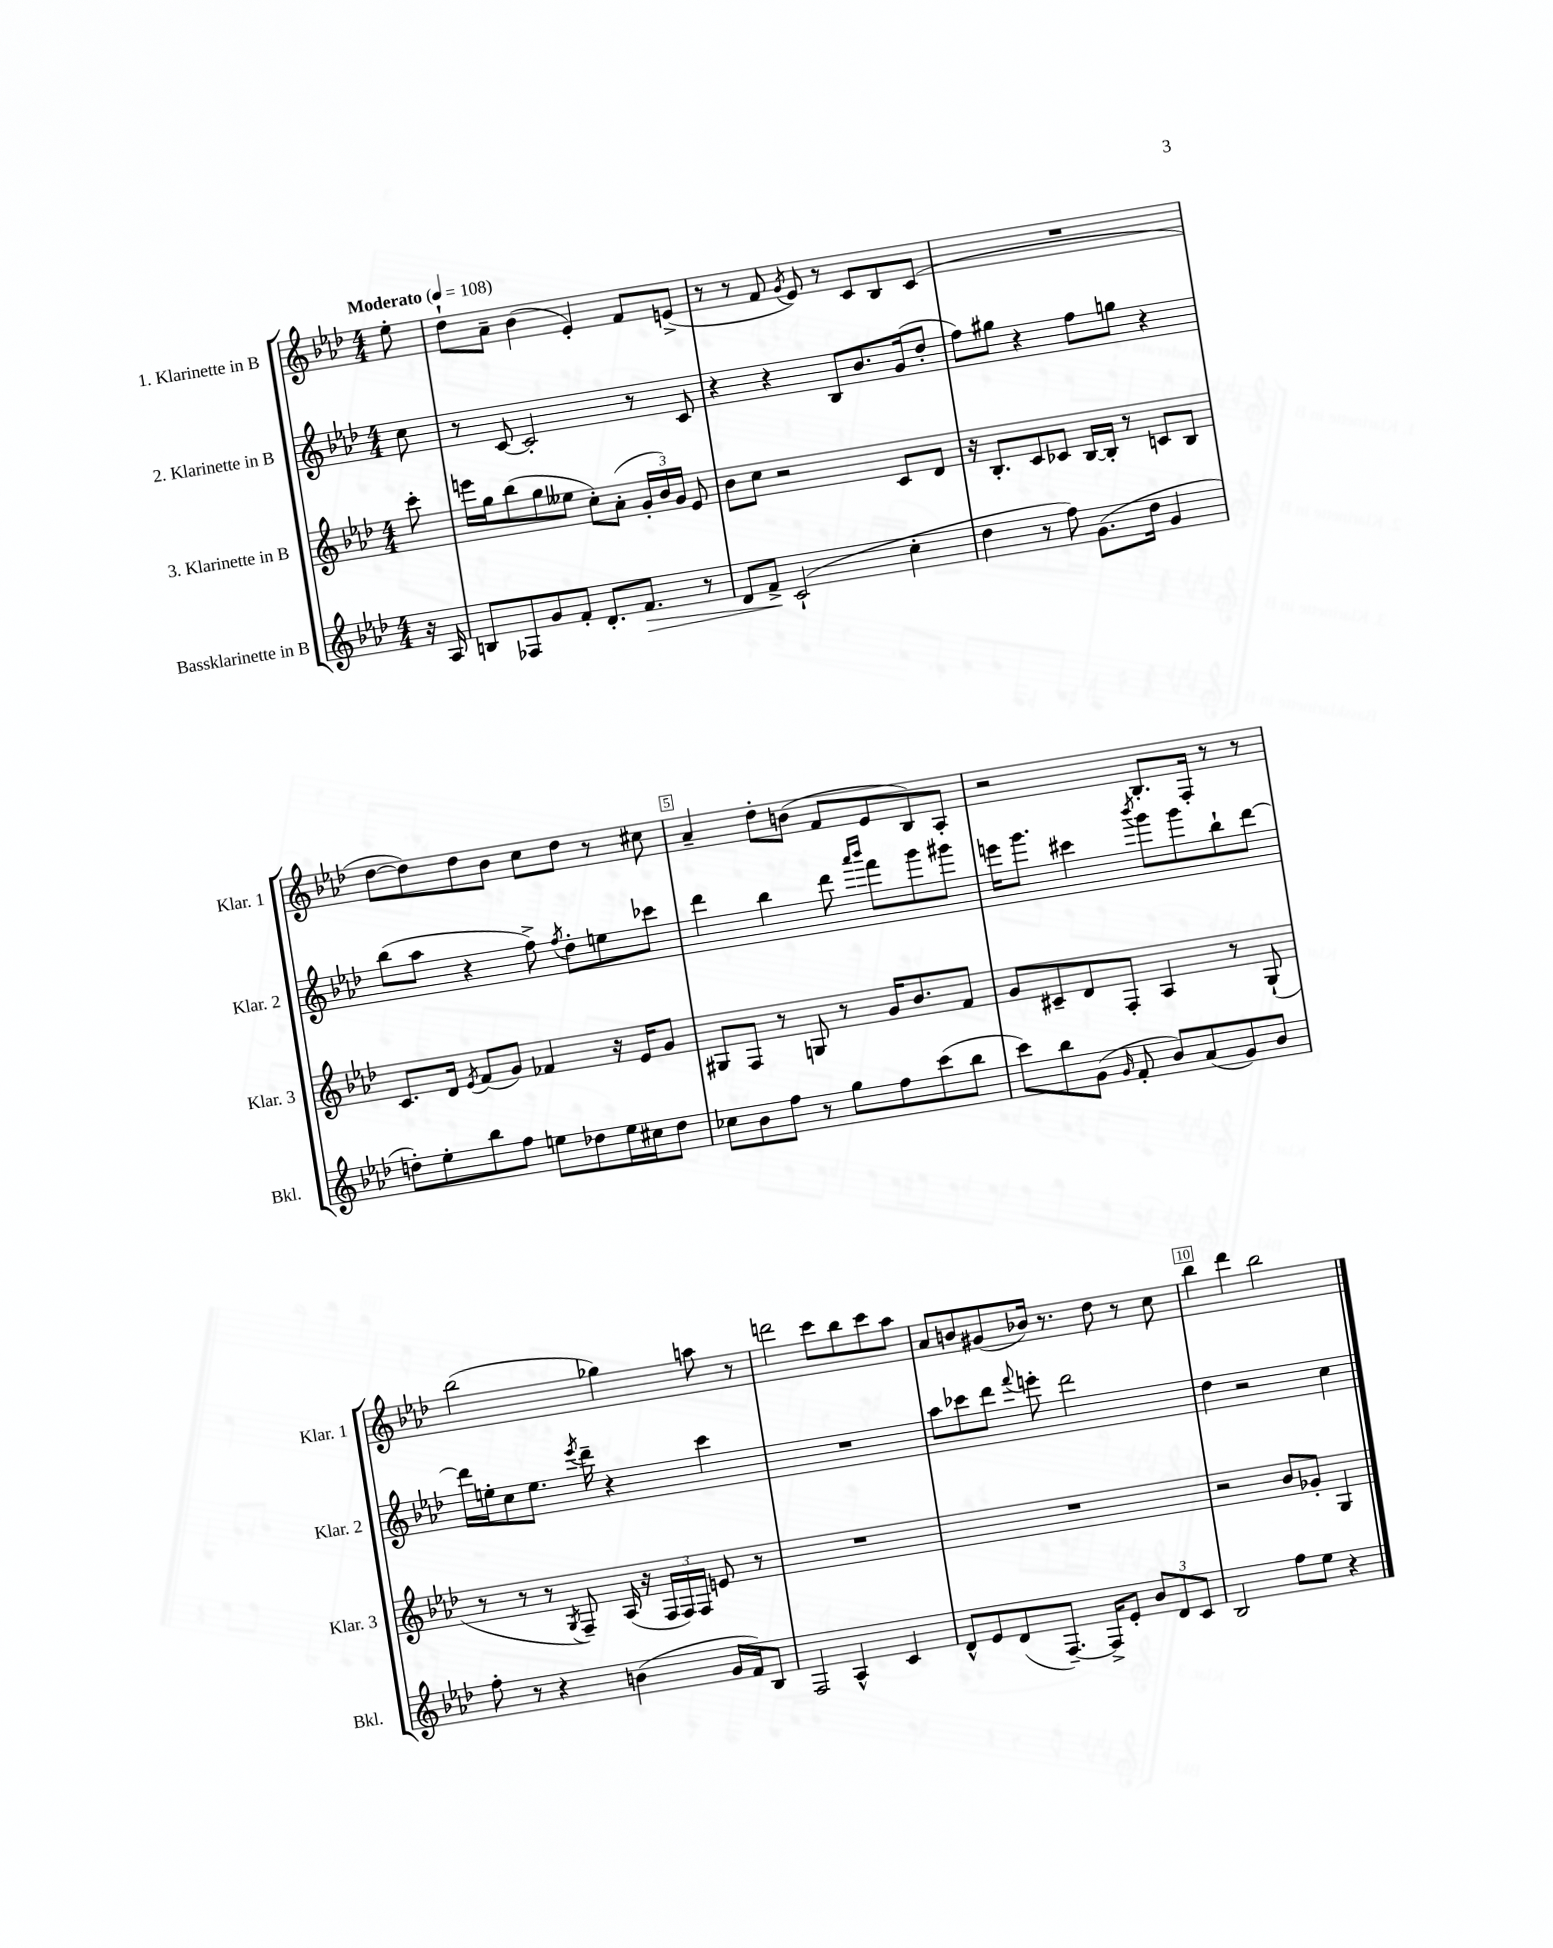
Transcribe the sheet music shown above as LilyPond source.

<<
\new StaffGroup <<
\new Staff = "s0" \with { instrumentName = "1. Klarinette in B" shortInstrumentName = "Klar. 1" } {
    \clef treble \key aes \major \numericTimeSignature \time 4/4 \partial 8 \tempo "Moderato" 4 = 108
    \autoBeamOff ees''8-. |
    des''8[-! aes'8]-- bes'4( ees'4-.) f'8[ e'8]->( |
    r8 r8 f'8 \acciaccatura { g'8 } ees'8) r8 c'8[ bes8 c'8]( |
    R1 |
    des''8[~ des''8) des''8 bes'8] c''8[ des''8] r8 cis''8 |
    aes'4-- des''8[-. b'8]( f'8[ ees'8 bes8) aes8]-. |
    r2 bes8.[-. f16]-. r8 r8 |
    bes''2( ges''4) a''8 r8 |
    d'''2 c'''8[ bes''8 c'''8 aes''8] |
    aes'8[ b'8 gis'8( bes'16]) r8. des''8 r8 c''8 |
    bes''4 des'''4 bes''2 \bar "|." |
}
\new Staff = "s1" \with { instrumentName = "2. Klarinette in B" shortInstrumentName = "Klar. 2" } {
    \clef treble \key aes \major \numericTimeSignature \time 4/4 \partial 8
    \autoBeamOff c''8 |
    r8 c'8~ c'2-. r8 c'8 |
    r4 r4 bes8[ bes'8. g'16( des''8]-. |
    f''8[) gis''8] r4 f''8[ g''8] r4 |
    bes''8[( aes''8] r4 f''8->) \acciaccatura { f''8 } des''8[-. e''8 ces'''8] |
    des'''4 bes''4 des'''8 \grace { aes'''16[ bes'''16] } f'''8[ g'''8 gis'''8] |
    e'''16[ g'''8.] cis'''4 \acciaccatura { bes'''8 } g'''8[ g'''8 bes''8-! des'''8]~ |
    des'''16[ e''16-. c''8 e''8.] \acciaccatura { ees'''8 } des'''16-- r4 c'''4 |
    R1 |
    aes''8[ ces'''8 des'''8] \appoggiatura { f'''8 } e'''8-. des'''2 |
    des''4 r2 c''4 \bar "|." |
}
\new Staff = "s2" \with { instrumentName = "3. Klarinette in B" shortInstrumentName = "Klar. 3" } {
    \clef treble \key aes \major \numericTimeSignature \time 4/4 \partial 8
    \autoBeamOff c'''8-. |
    e'''16[ g''16 bes''8( g''8 eeses''8] c''8[-.) aes'8]-.( \tuplet 3/2 { g'16[-. bes'16) g'16] } ees'8 |
    bes'8[ c''8] r2 c'8[ des'8] |
    r16 bes8.[-. c'8 ces'8] bes16[~ bes16]-. r8 c'8[ bes8] |
    c'8.[ des'16] \acciaccatura { ees'8 } f'8[( g'8]) fes'4 r16 ees'16[ g'8] |
    gis8[ f8] r8 g8 r8 g'16[ bes'8. f'8] |
    g'8[ cis'8-- des'8 f8]-. aes4 r8 g8-!( |
    r8 r8 r8 \acciaccatura { g8 } f8--) aes16( r16 \tuplet 3/2 { f16[ f16) f16] } e'8 r8 |
    R1 |
    R1 |
    r2 bes'8[ ges'8]-. g4 \bar "|." |
}
\new Staff = "s3" \with { instrumentName = "Bassklarinette in B" shortInstrumentName = "Bkl." } {
    \clef treble \key aes \major \numericTimeSignature \time 4/4 \partial 8
    \autoBeamOff r16 aes16 |
    b8[ fes8 g'8 f'8]-. des'8.[-. f'8.]\> r8 |
    des'8[ f'8]->\! c'2-!( c''4-. |
    des''4 r8 f''8) g'8.[( des''16] g'4 |
    d''8[-.) ees''8-. bes''8 f''8] e''8[ des''8 e''16 cis''16 des''8] |
    ces''8[ bes'8 f''8] r8 g''8[ f''8 c'''8( bes''8] |
    c'''8[) bes''8 g'8]( \grace { g'16 } f'8-. bes'8[) aes'8( g'8) bes'8] |
    f''8-. r8 r4 b'4( g'16[ f'16) bes8] |
    f2 aes4-^ c'4 |
    des'8[-^ ees'8 des'8( f8.]~--) f16[-> ees'8]-. \tuplet 3/2 { bes'8[ des'8 c'8] } |
    bes2 f''8[ ees''8] r4 \bar "|." |
}
>>
>>
\layout { \context { \Score \override BarNumber.break-visibility = ##(#f #t #t) barNumberVisibility = #(every-nth-bar-number-visible 5) \override BarNumber.stencil = #(make-stencil-boxer 0.1 0.3 ly:text-interface::print) } }
